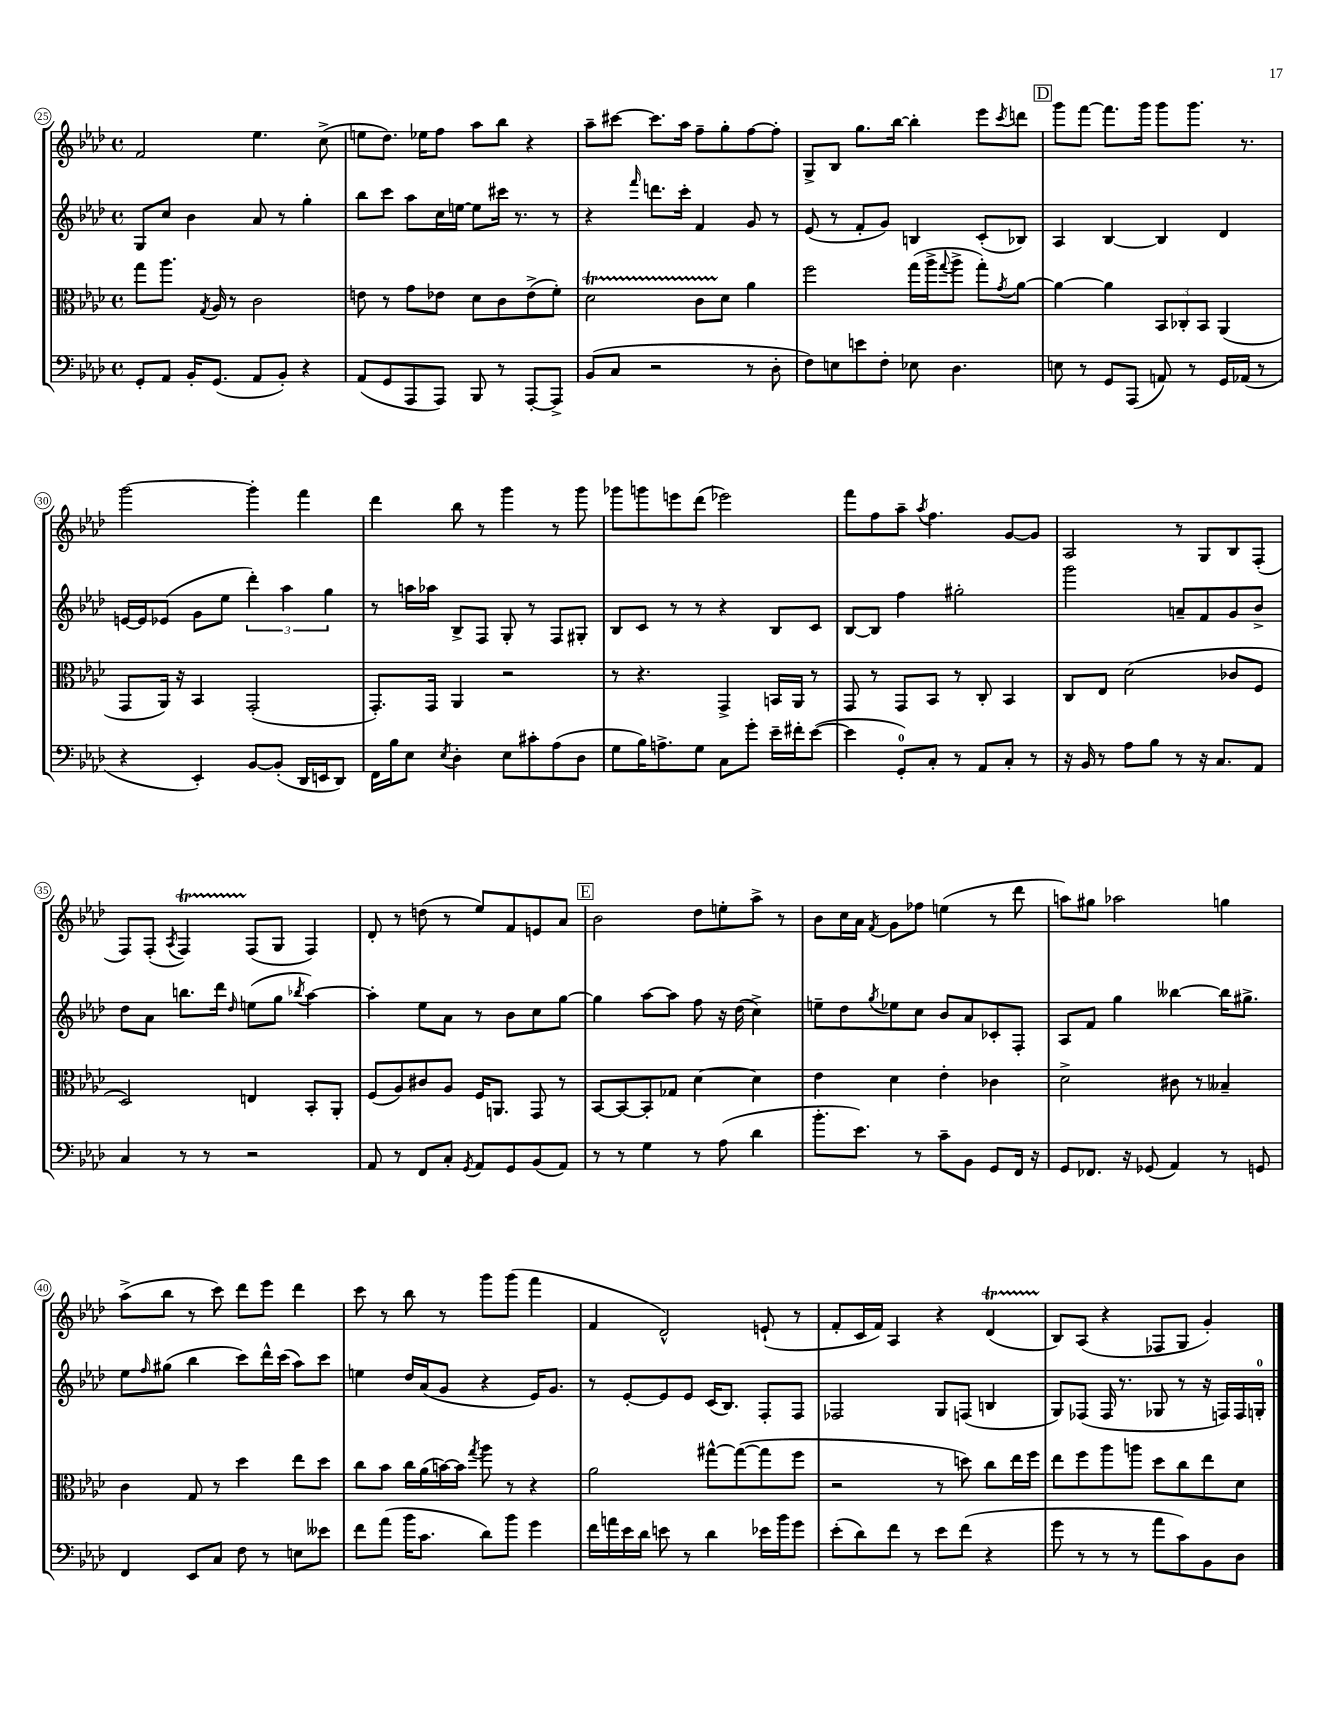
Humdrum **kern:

**kern	**kern	**kern	**kern
*staff4	*staff3	*staff2	*staff1
*clefF4	*clefC3	*clefG2	*clefG2
*k[b-e-a-d-]	*k[b-e-a-d-]	*k[b-e-a-d-]	*k[b-e-a-d-]
*M4/4	*M4/4	*M4/4	*M4/4
*met(c)	*met(c)	*met(c)	*met(c)
8GG'	8gg	8G	2f
8AA-	8.aa-	8cc	.
16BB-'	.	4b-	.
.	8qG	.	.
(8.GG	16A-	.	.
.	8r	.	.
8AA-	2c	8a-	4.ee-
8BB-')	.	8r	.
4r	.	4gg'	.
.	.	.	(8cc^
=	=	=	=
(8AA-	8e	8bb-	8ee
8GG	8r	8ccc	8.dd-)
8AAA-	8g	8aa-	.
.	.	.	16ee-
8AAA-)	8e-	16cc	8ff
.	.	[16ee	.
8BBB-	8d-	8ee]	8aa-
8r	8c	16ccc#	8bb-
.	.	8.r	.
[8AAA-'	(8e-^	.	4r
8AAA-^]	8f')	8r	.
=	=	=	=
(8BB-	2d-	4r	8aa-~
8C	.	.	[8ccc#
.	.	16qqfff	.
2r	.	8.ddd	8.ccc#]
.	.	16ccc'	16aa-
.	8c	4f	8ff~
.	8d-	.	8gg'
8r	4a-	8g	[8ff
8D-'	.	8r	8ff']
=	=	=	=
8F)	2ff	(8e-	8G^
8E	.	8r	8B-
8e	.	8f'	8.gg
8F'	.	8g)	.
.	.	.	[16bb-
8E-	(16gg	4B	4bb-']
.	16aa-^	.	.
.	8qqgg	.	.
4.D-	8aa-^	.	.
.	8gg')	(8c'	8eee-
.	8qg	.	8qccc
.	[8a-	8B-)	8ddd
=	=	=	=
8E	4a-_	4A-	8ggg
8r	.	.	[8fff
8GG	4a-]	[4B-	8.fff]
(8AAA-	.	.	.
.	.	.	16ggg
8AA)	12BB-	4B-]	8ggg
.	12C-'	.	.
8r	.	.	8.ggg
.	12BB-	.	.
16GG	(4AA-	4d-	.
(16AA-	.	.	8.r
8r	.	.	.
=	=	=	=
4r	8GG	[16e	[2ggg
.	.	16e]	.
.	16AA-)	(8e-	.
.	16r	.	.
4EE-')	4BB-	8g	.
.	.	8ee-	.
[8BB-	(2GG'	6ddd-')	4ggg']
(8BB-']	.	.	.
.	.	6aa-	.
16DD-	.	.	4fff
16EE	.	.	.
.	.	6gg	.
8DD-)	.	.	.
=	=	=	=
16FF	8.GG')	8r	4ddd-
16B-	.	.	.
8E-	.	16aa	.
.	16GG	16aa-	.
8qE-	.	.	.
4D-'	4AA-	8B-^	8bb-
.	.	8F	8r
8E-	2r	8G'	4ggg
8c#'	.	8r	.
(8A-	.	8F	8r
8D-	.	8G#'	8ggg
=	=	=	=
8G	8r	8B-	8ggg-
16B-)	4.r	8c	8ggg
8.A^	.	.	.
.	.	8r	8eee
8G	.	8r	(8ddd-
8C	4GG^	4r	2eee-)
8g'	.	.	.
16e-~	16BB	8B-	.
16f#'	16AA-	.	.
([8e-	8r	8c	.
=	=	=	=
4e-]	8GG	[8B-	8fff
.	8r	8B-]	8ff
8GG')	8GG	4ff	8aa-~
.	.	.	8qaa-
8C'	8BB-	.	4.ff
8r	8r	2gg#'	.
8AA-	8C'	.	.
8C'	4BB-	.	[8g
8r	.	.	8g]
=	=	=	=
16r	8C	2ggg	2A-
16BB-	.	.	.
8r	8E-	.	.
8A-	(2d-	.	.
8B-	.	.	.
8r	.	8a~	8r
16r	.	8f	8G
8.C	.	.	.
.	8c-	8g	8B-
8AA-	8F	8b-^	(8F'
=	=	=	=
4C	2D-)	8dd-	8F)
.	.	8a-	(8F'
.	.	.	8qA-
8r	.	8.bb	4F)
8r	.	.	.
.	.	16ddd-	.
.	.	16qqdd-	.
2r	4E	(8ee	(8F
.	.	8gg	8G
.	.	8qbb-	.
.	8BB-'	[4aa-)	4F)
.	8AA-'	.	.
=	=	=	=
8AA-	(8F	4aa-']	8d-'
8r	8A-)	.	8r
8FF	8c#	8ee-	(8dd
8C'	8A-	8a-	8r
8qGG	.	.	.
8AA-	16F	8r	8ee-)
.	8.AA	.	.
8GG	.	8b-	8f
(8BB-	8GG	8cc	8e
8AA-)	8r	[8gg	8a-
=	=	=	=
8r	[8BB-	4gg]	2b-
8r	8BB-_	.	.
4G	8BB-']	[8aa-	.
.	8G-	8aa-]	.
8r	[4d-	8ff	8dd-
(8A-	.	16r	8ee'
.	.	(16dd-	.
4d-	4d-]	4cc^)	8aa-^
.	.	.	8r
=	=	=	=
8.b-'	4e-	8ee~	8b-
.	.	8dd-	16cc
8.e-)	.	.	16a-
.	.	8qgg	8qf
.	4d-	8ee-	8g
8r	.	8cc	8ff-
8c~	4e-'	8b-	(4ee
8BB-	.	8a-	.
8GG	4c-	8c-'	8r
16FF	.	8F'	8ddd-
16r	.	.	.
=	=	=	=
8GG	2d-^	8A-	8aa)
8.FF-	.	8f	8gg#
.	.	4gg	2aa-
16r	.	.	.
(8GG-	.	.	.
4AA-)	8c#	[4bb--	.
.	8r	.	.
8r	4B--~	16bb--]	4gg
.	.	8.gg#^	.
8GG	.	.	.
=	=	=	=
4FF	4c	8ee-	(8aa-^
.	.	16qqff	.
.	.	(8gg#	8bb-
8EE-	8G	4bb-	8r
8C	8r	.	8ccc)
8F	4dd-	8ccc)	8ddd-
8r	.	16ddd-^^	8eee-
.	.	(16ccc	.
8E	8ee-	8aa-)	4ddd-
8e--	8dd-	8ccc	.
=	=	=	=
8f	8cc	4ee	8ccc
(8a-	8b-	.	8r
16b-	16cc	16dd-	8bb-
8.c	(16a-	(16a-	.
.	[16b)	8g	8r
.	16b]	.	.
.	8qgg	.	.
8d-)	8aa-	4r	8ggg
8b-	8r	.	(8ggg
4g	4r	16e-)	4fff
.	.	8.g	.
=	=	=	=
16f	2a-	8r	4f
16a	.	.	.
16e-	.	[8e-'	.
16d-	.	.	.
8e	.	8e-]	2d-^^)
8r	.	8e-	.
4d-	[8gg#^^	(16c	.
.	.	8.B-)	.
.	(8gg#_	.	.
16e-	8gg#]	8F'	(8e`
16b-	.	.	.
8g	8ff	8F	8r
=	=	=	=
(8e-'	2r	2F-	8f'
8d-)	.	.	16c
.	.	.	16f)
8f	.	.	4A-
8r	.	.	.
8e-	8r	8G	4r
(8f	8dd)	(8F	.
4r	8cc	4B	(4d-
.	16ee-	.	.
.	16ff	.	.
=	=	=	=
8g	8ee-	8G)	8B-)
8r	8ff	(8F-	(8A-
8r	8aa-	16F-	4r
.	.	8.r	.
8r	8aa	.	.
8a-	8dd-	8G-	8F-
8c)	8cc	8r	8G
8BB-	8ee-	16r	4g')
.	.	16F)	.
8D-	8d-	16F	.
.	.	16G'	.
==	==	==	==
*-	*-	*-	*-
